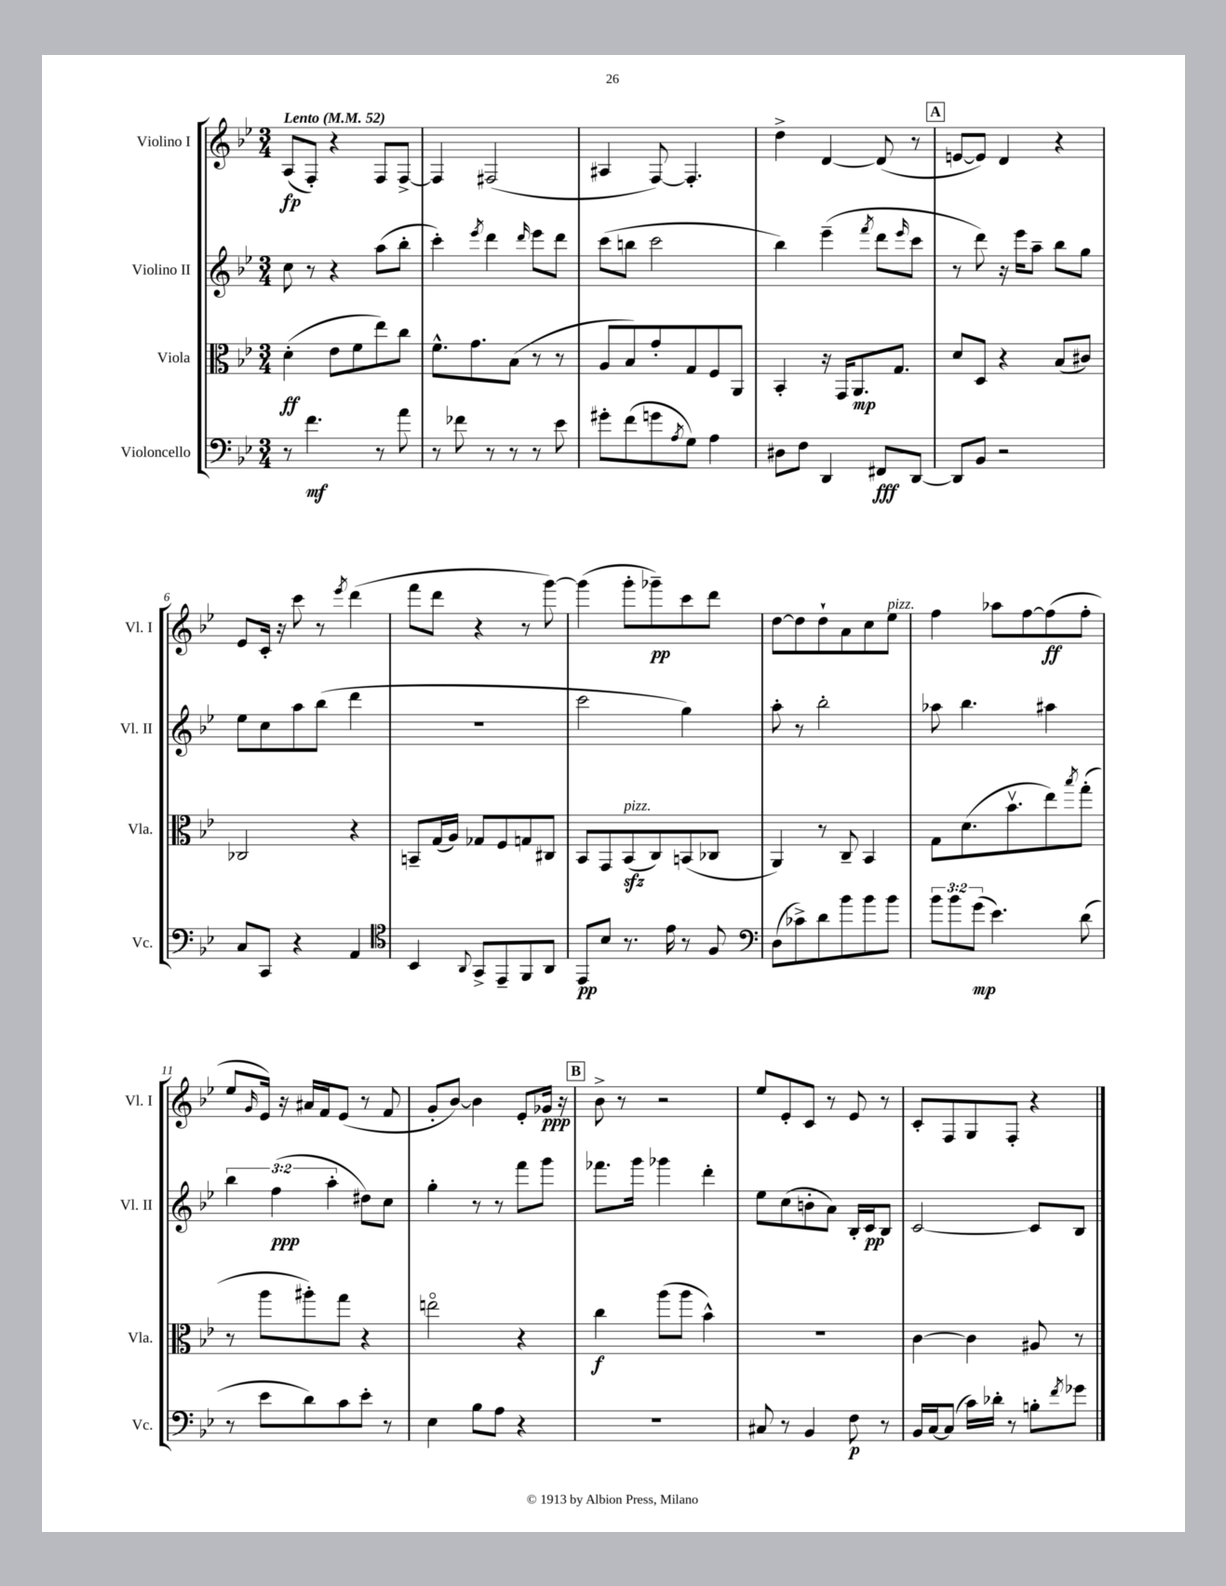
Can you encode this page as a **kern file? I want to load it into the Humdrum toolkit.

**kern	**dynam	**kern	**dynam	**kern	**dynam	**kern	**dynam
*part4	*part4	*part3	*part3	*part2	*part2	*part1	*part1
*staff4	*staff4	*staff3	*staff3	*staff2	*staff2	*staff1	*staff1
*I"Violoncello	*	*I"Viola	*	*I"Violino II	*	*I"Violino I	*
*I'Vc.	*	*I'Vla.	*	*I'Vl. II	*	*I'Vl. I	*
*clefF4	*	*clefC3	*	*clefG2	*	*clefG2	*
*k[b-e-]	*	*k[b-e-]	*	*k[b-e-]	*	*k[b-e-]	*
*M3/4	*	*M3/4	*	*M3/4	*	*M3/4	*
*MM52	*	*MM52	*	*MM52	*	*MM52	*
=1	=1	=1	=1	=1	=1	=1	=1
!	!	!	!	!	!	!LO:TX:a:B:t=Lento	!
8r	.	(4d'\	ff	8cc\	.	(8A/L	fp
4.f\	mf	.	.	8r	.	8F'/J)	.
.	.	8e-\L	.	4r	.	4r	.
.	.	8f\	.	.	.	.	.
8r	.	8ee-\)	.	(8aa\L	.	8F/L	.
8a\	.	8cc\J	.	8bb-'\J	.	[8F^/J	.
=2	=2	=2	=2	=2	=2	=2	=2
8r	.	8.f^^\L	.	4ccc'\)	.	4F/]	.
8f-X\	.	.	.	.	.	.	.
.	.	8.g\	.	.	.	.	.
.	.	.	.	8qeee-/	.	.	.
8r	.	.	.	4ddd\	.	(2F#X/	.
8r	.	(8B-\J	.	.	.	.	.
.	.	.	.	16qqddd/	.	.	.
8r	.	8r	.	8eee-\L	.	.	.
8e-\	.	8r	.	8ddd\J	.	.	.
=3	=3	=3	=3	=3	=3	=3	=3
8g#X'\L	.	8A/L	.	(8ccc\L	.	4A#X/	.
(8f\	.	8B-/)	.	8bbn\J	.	.	.
8gn\	.	8g'/	.	2ccc\	.	[8F/)	.
8qA/	.	.	.	.	.	.	.
8G\J)	.	8G/	.	.	.	4.F'/]	.
4A\	.	8F/	.	.	.	.	.
.	.	8AA/J	.	.	.	.	.
=4	=4	=4	=4	=4	=4	=4	=4
8D#X\L	.	4BB-'/	.	4bb-\)	.	4dd^\	.
8F\J	.	.	.	.	.	.	.
4DD/	.	16r	.	(4eee-~\	.	[4d/	.
.	.	16GG/KL	.	.	.	.	.
.	.	8.AA/	mp	.	.	.	.
.	.	.	.	8qfff/	.	.	.
8FF#X/L	fff	.	.	8ddd\L	.	(8d/]	.
.	.	8.G/J	.	.	.	.	.
.	.	.	.	16qqeee-/	.	.	.
[8DD/J	.	.	.	8ccc\J	.	8r	.
!!LO:REH:place=s1:t=A
=5	=5	=5	=5	=5	=5	=5	=5
8DD/L]	.	8d/L	.	8r	.	[8en/L	.
8BB-/J	.	8D/J	.	8ddd\)	.	8e/J])	.
2r	.	4r	.	16r	.	4d/	.
.	.	.	.	16eee-\KL	.	.	.
.	.	.	.	8aa~\J	.	.	.
.	.	(8B-/L	.	8bb-\L	.	4r	.
.	.	8c#X/J)	.	8gg\J	.	.	.
!!LO:LB:g=z
=6	=6	=6	=6	=6	=6	=6	=6
8C/L	.	2C-X/	.	8ee-\L	.	8e-/L	.
8CC/J	.	.	.	8cc\	.	16c'/Jk	.
.	.	.	.	.	.	16r	.
4r	.	.	.	8aa\	.	8ccc\	.
.	.	.	.	(8bb-\J	.	8r	.
.	.	.	.	.	.	8qeee-/	.
4AA/	.	4r	.	4ddd\	.	(4ddd\	.
=7	=7	=7	=7	=7	=7	=7	=7
*clefC4	*	*	*	*	*	*	*
4BB-/	.	8BBn~/L	.	2.r	.	8fff\L	.
.	.	(16G/L	.	.	.	8ddd\J	.
.	.	16A/JJ)	.	.	.	.	.
8qqAA/	.	.	.	.	.	.	.
8GG^/L	.	8G-X/L	.	.	.	4r	.
8EE-~/	.	8F/	.	.	.	.	.
8FF/	.	8Gn/	.	.	.	8r	.
8AA/J	.	8C#X/J	.	.	.	[8ggg\)	.
=8	=8	=8	=8	=8	=8	=8	=8
8EE-/L	pp	8BB-/L	.	2ccc\	.	(4ggg\]	.
8B-/J	.	8GG/	.	.	.	.	.
!	!	!LO:TX:a:i:t=pizz.	!	!	!	!	!
8.r	.	(8BB-zz/	.	.	.	8ggg'\L	.
.	.	8C/)	.	.	.	8ggg-X~\)	pp
16e-\	.	.	.	.	.	.	.
8r	.	(8BBn/	.	4gg\)	.	8ccc\	.
8F/	.	8C-X/J	.	.	.	8ddd\J	.
=9	=9	=9	=9	=9	=9	=9	=9
*clefF4	*	*	*	*	*	*	*
(8D\L	.	4AA/)	.	8aa'\	.	[8dd\L	.
8c-X^\)	.	.	.	8r	.	8dd\]	.
8d\	.	8r	.	2bb-'\	.	8dd`\	.
8b-\	.	8C~/	.	.	.	8a\	.
8b-\	.	4BB-/	.	.	.	8cc\	.
!	!	!	!	!	!	!LO:TX:a:i:t=pizz.	!
8b-\J	.	.	.	.	.	8ee-\J	.
=10	=10	=10	=10	=10	=10	=10	=10
12b-\L	.	8G\L	.	8aa-X\	.	4ff\	.
12b-\	.	.	.	.	.	.	.
.	.	(8.d\	.	4.bb-\	.	.	.
(12g\J	mp	.	.	.	.	.	.
4.e-\)	.	.	.	.	.	8aa-X\L	.
.	.	8.b-v\	.	.	.	.	.
.	.	.	.	.	.	[8ff\	.
.	.	8ee-\)	.	4aa#X\	.	(8ff\]	ff
.	.	8qbb-/	.	.	.	.	.
(8d\	.	(8gg'\J	.	.	.	8ff'\J	.
!!LO:LB:g=z
=11	=11	=11	=11	=11	=11	=11	=11
8r	.	8r	.	6bb-\	.	8ee-/L	.
.	.	.	.	.	.	16qqg/	.
8e-\L	.	8aa\L	.	.	.	16e-/Jk)	.
.	.	.	.	(6ff\	ppp	.	.
.	.	.	.	.	.	16r	.
8d\)	.	8aa#X'\)	.	.	.	16a#X/LL	.
.	.	.	.	.	.	16f/J	.
.	.	.	.	6aa'\	.	.	.
8c\	.	8gg\J	.	.	.	(8e-/J	.
8e-'\J	.	4r	.	8dd#X\L)	.	8r	.
8r	.	.	.	8cc\J	.	8f/	.
=12	=12	=12	=12	=12	=12	=12	=12
4E-\	.	2een\	.	4gg'\	.	8g'/L	.
.	.	.	.	.	.	[8b-/J)	.
8B-\L	.	.	.	8r	.	4b-\]	.
8A\J	.	.	.	8r	.	.	.
4r	.	4r	.	8fff\L	.	8e-'/L	.
.	.	.	.	8ggg\J	.	16g-X/Jk	ppp
.	.	.	.	.	.	16r	.
!!LO:REH:place=s1:t=B
=13	=13	=13	=13	=13	=13	=13	=13
2.r	.	4cc\	f	8.fff-X\L	.	8b-^\	.
.	.	.	.	.	.	8r	.
.	.	.	.	16ggg\Jk	.	.	.
.	.	(8aa\L	.	4ggg-X\	.	2r	.
.	.	8aa\J	.	.	.	.	.
.	.	4b-^^\)	.	4ddd'\	.	.	.
=14	=14	=14	=14	=14	=14	=14	=14
8C#X/	.	2.r	.	8ee-\L	.	8ee-/L	.
8r	.	.	.	(8cc\	.	8e-'/	.
4BB-/	.	.	.	8bn'\	.	8c/J	.
.	.	.	.	8a\J)	.	8r	.
8F\	p	.	.	16B-'/LL	.	8e-/	.
.	.	.	.	16c/J	pp	.	.
8r	.	.	.	8B-/J	.	8r	.
=15	=15	=15	=15	=15	=15	=15	=15
16BB-/LL	.	[4c\	.	[2c/	.	8c'/L	.
[16C/J	.	.	.	.	.	.	.
(8C/J]	.	.	.	.	.	8F/	.
16c\LL)	.	4c\]	.	.	.	8G/	.
16d-X'\JJ	.	.	.	.	.	.	.
8r	.	.	.	.	.	8F'/J	.
8Bn'\L	.	8A#X/	.	8c/L]	.	4r	.
8qf/	.	.	.	.	.	.	.
8g-X\J	.	8r	.	8B-/J	.	.	.
==	==	==	==	==	==	==	==
*-	*-	*-	*-	*-	*-	*-	*-
